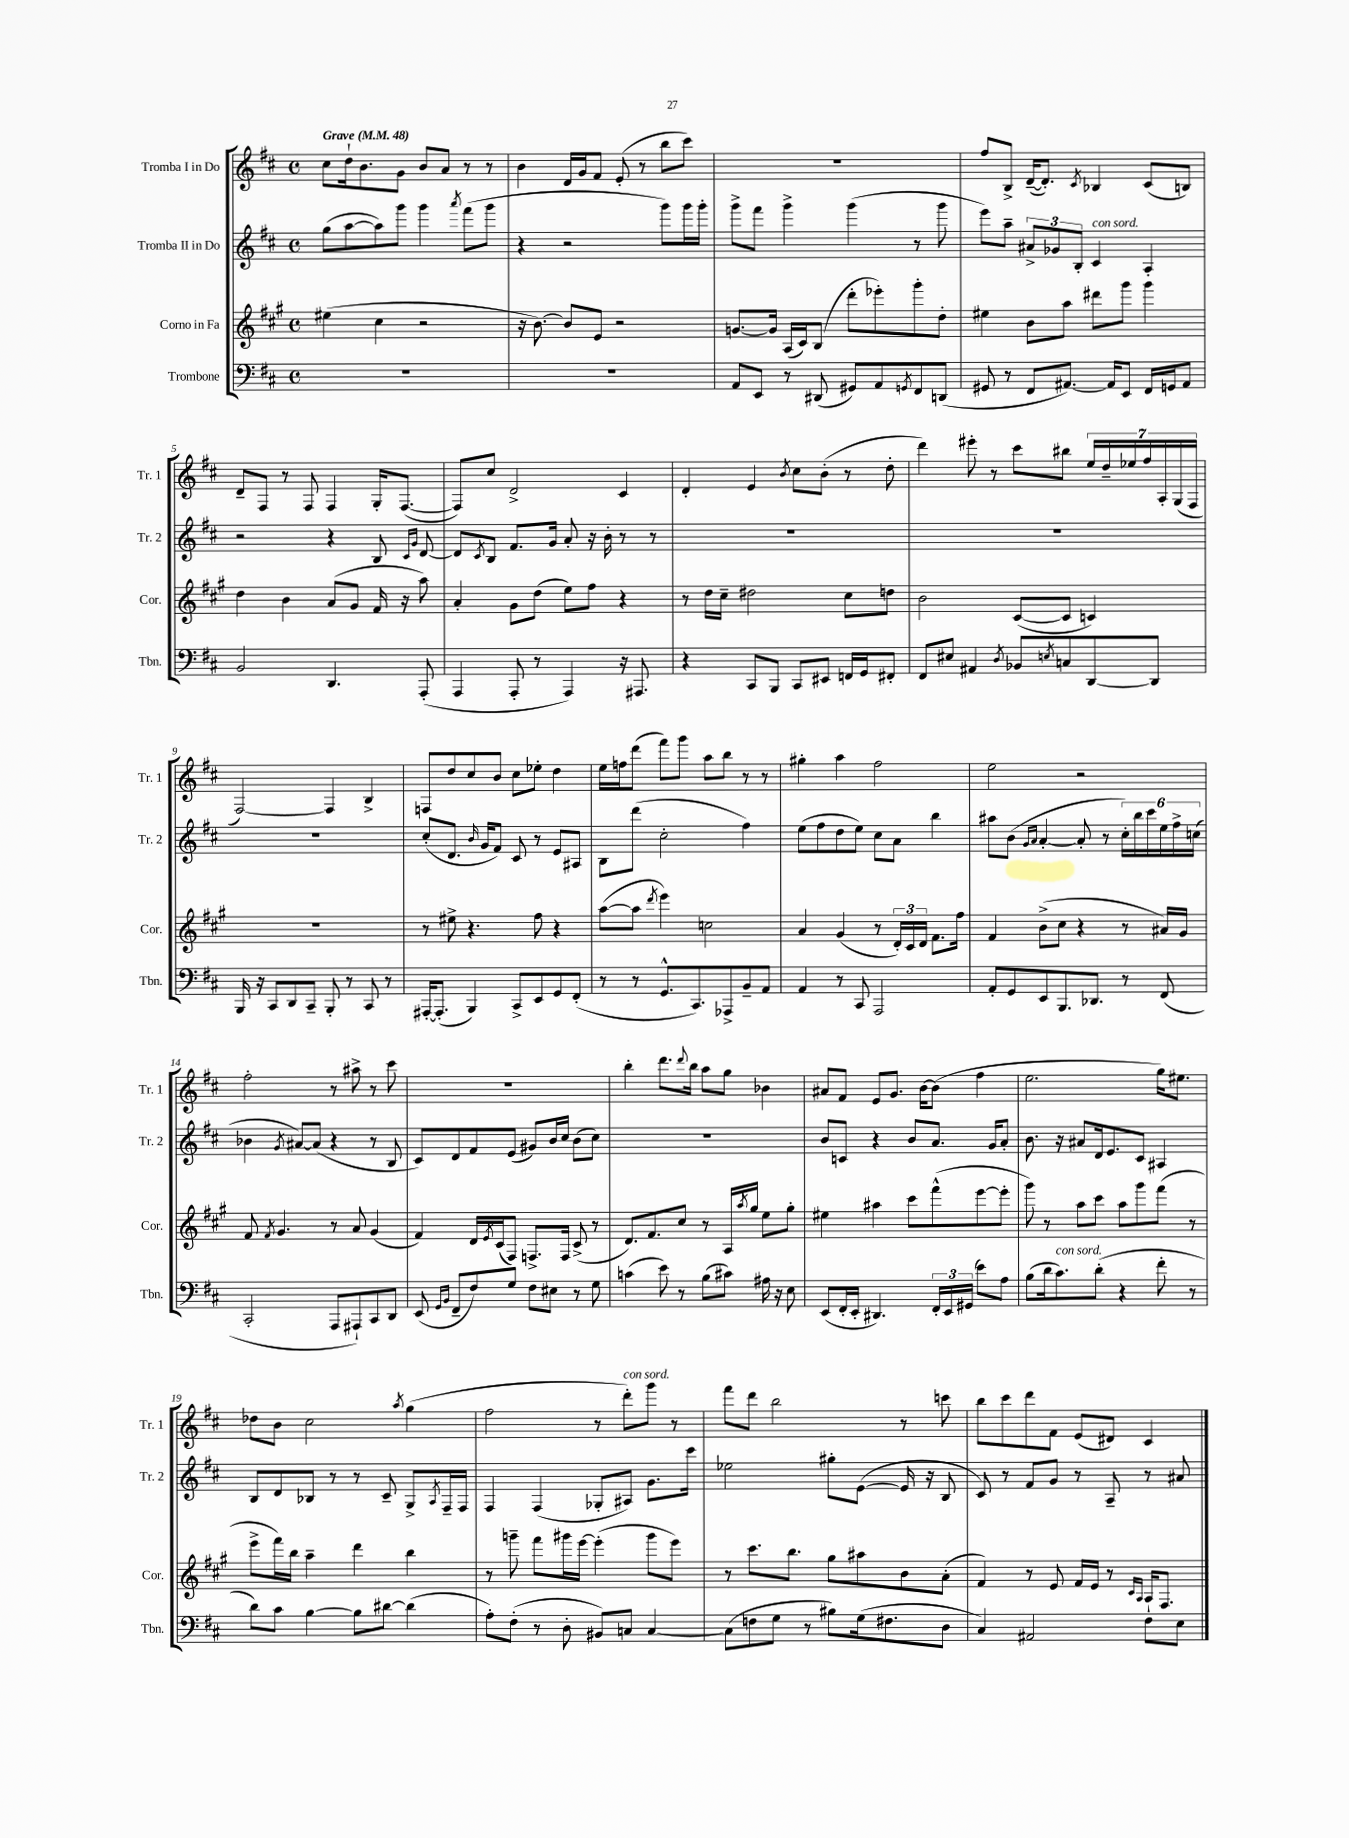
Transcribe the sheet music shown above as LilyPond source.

<<
\new StaffGroup <<
\new Staff = "s0" \with { instrumentName = "Tromba I in Do" shortInstrumentName = "Tr. 1" } {
    \clef treble \key d \major \defaultTimeSignature \time 4/4 \tempo "Grave" 4 = 48
    cis''8 d''16-! b'8. g'8 b'8 a'8 r8 r8 |
    b'4 d'16 g'16 fis'8 e'8-.( r8 b''8 cis'''8) |
    R1 |
    fis''8 b8-> d'16~--( d'8.-.) \acciaccatura { cis'8 } bes4 cis'8( b8) |
    d'8-- fis8 r8 fis8 fis4 g16-. fis8.~( |
    fis8) cis''8 d'2-> cis'4 |
    d'4-. e'4 \acciaccatura { b'8 } cis''8 b'8-.( r8 d''8-. |
    d'''4) eis'''8-. r8 cis'''8 bis''8 \tuplet 7/4 { e''16 d''16-- ees''16 fis''16 a16-. g16( fis16 } |
    fis2~) fis4 b4-> |
    f8 d''8 cis''8 b'8 cis''8 ees''8-. d''4 |
    e''16 f''16 d'''8( fis'''8) g'''8 a''8 b''8 r8 r8 |
    gis''4-. a''4 fis''2 |
    e''2 r2 |
    fis''2-. r8 ais''8-> r8 cis'''8 |
    R1 |
    b''4-. d'''8. \appoggiatura { d'''8 } b''16 a''8 g''8 bes'4 |
    ais'8 fis'8 e'8 g'8. b'16~ b'8( fis''4 |
    e''2. g''16) eis''8. |
    des''8 b'8 cis''2 \acciaccatura { a''8 } g''4( |
    fis''2 r8 d'''8-.^\markup { \italic "con sord." }) g'''8 r8 |
    fis'''8 d'''8 b''2 r8 c'''8 |
    b''8 cis'''8 d'''8 fis'8 e'8( dis'8) cis'4 \bar "|." |
}
\new Staff = "s1" \with { instrumentName = "Tromba II in Do" shortInstrumentName = "Tr. 2" } {
    \clef treble \key d \major \defaultTimeSignature \time 4/4
    g''8( a''8~ a''8) g'''8 g'''4 \acciaccatura { a'''8 } fis'''8( g'''8 |
    r4 r2 g'''8) g'''16 g'''16-. |
    g'''8-> fis'''8 g'''4-> g'''4( r8 g'''8 |
    e'''8) a''8-- \tuplet 3/2 { ais'8-> ges'8 b8-. } cis'4^\markup { \italic "con sord." } a4-. |
    r2 r4 b8 \grace { cis'16 g'16 } d'8~ |
    d'8 \acciaccatura { cis'8 } b8 fis'8. g'16 a'8-. r16 b'16-. r8 r8 |
    R1 |
    R1 |
    R1 |
    cis''8-.( d'8. \grace { b'16 } g'16 fis'8) cis'8 r8 e'8 ais8 |
    b8 d'''8( cis''2-. fis''4) |
    e''8( fis''8 d''8 e''8) cis''8 a'8 b''4 |
    ais''8 b'8( \grace { g'16 a'16 } a'4~-. a'8-. r8 \tuplet 6/4 { cis''16-.) b''16 cis'''16 e''16 fis''16-> c''16( } |
    bes'4 \acciaccatura { g'8 } ais'8~) ais'8( r4 r8 b8 |
    cis'8) d'8 fis'8 e'8( gis'8) b'16 cis''16 b'8( cis''8) |
    R1 |
    b'8 c'8 r4 b'8 a'8. g'16 a'8-. |
    b'8. r16 ais'8 d'16 e'8. cis'8 ais4 |
    b8 d'8 bes8 r8 r8 cis'8-- g8-> \acciaccatura { a8 } fis16-- fis16 |
    fis4 fis4( ges8-. ais8) g'8. cis'''16 |
    ees''2 gis''8-. e'8~( e'16 r16 b8 |
    cis'8) r8 fis'8 g'8 r8 a8-- r8 ais'8 \bar "|." |
}
\new Staff = "s2" \with { instrumentName = "Corno in Fa" shortInstrumentName = "Cor." } {
    \clef treble \key a \major \defaultTimeSignature \time 4/4
    eis''4( cis''4 r2 |
    r16 b'8.~) b'8 e'8 r2 |
    g'8.~ g'16 a16( cis'16) b8( d'''8-. ees'''8-.) gis'''8-. d''8-. |
    eis''4 b'8 a''8 dis'''8 gis'''8 gis'''4 |
    d''4 b'4 a'8( gis'8 fis'16 r16 a''8) |
    a'4-. gis'8 d''8( e''8) fis''8 r4 |
    r8 d''16 cis''16-- dis''2 cis''8 d''8 |
    b'2 cis'8~( cis'8 c'4) |
    R1 |
    r8 eis''8-> r4. fis''8 r4 |
    a''8~( a''8 \acciaccatura { d'''8 } e'''4) c''2 |
    a'4 gis'4( r8 \tuplet 3/2 { d'16-.) cis'16 d'16 } fis'8. fis''16 |
    fis'4 b'8->( cis''8 r4 r8 ais'16) gis'16 |
    fis'8 \acciaccatura { fis'8 } gis'4. r8 a'8 gis'4( |
    fis'4) d'16 \acciaccatura { e'8 } cis'16( fis8) f8.-> f16 cis'8->( r8 |
    d'8.) fis'8. cis''8 r8 a16 \acciaccatura { a''8 } gis''16 e''8 gis''8-. |
    eis''4 ais''4 cis'''8 fis'''8-^( e'''8~ e'''8-. |
    gis'''8) r8 a''8 cis'''8 a''8 gis'''8 fis'''8( r8 |
    e'''8-> fis'''16) b''16 a''4-- d'''4 b''4 |
    r8 g'''8-- fis'''8 gis'''16 e'''16~ e'''4-.( gis'''8 e'''8) |
    r8 cis'''8. b''8. gis''8 ais''8 b'8 a'8-.( |
    fis'4) r8 e'8 fis'16 e'16 r8 \grace { cis'16 a16 } a16-! fis8. \bar "|." |
}
\new Staff = "s3" \with { instrumentName = "Trombone" shortInstrumentName = "Tbn." } {
    \clef bass \key d \major \defaultTimeSignature \time 4/4
    R1 |
    R1 |
    a,8 e,8 r8 dis,8( gis,8) a,8 \acciaccatura { g,8 } fis,8 d,8( |
    gis,8 r8 fis,8 ais,8.~) ais,16 e,8 fis,16 g,16 ais,8 |
    b,2 d,4. a,,8-.( |
    a,,4 a,,8-. r8 a,,4) r16 ais,,8. |
    r4 cis,8 b,,8 cis,8 eis,8 f,16 g,16 fis,8-. |
    fis,8 eis8 ais,4 \acciaccatura { d8 } bes,8 \acciaccatura { e8 } c8 d,8~ d,8 |
    b,,16 r16 cis,8 d,8 cis,8-- b,,8-. r8 cis,8 r8 |
    ais,,16~-. ais,,8.-.( b,,4) cis,8-> e,8 g,8 fis,8-.( |
    r8 r8 g,8.-^ cis,8.) aes,,8-> b,8-- a,8 |
    a,4 r8 cis,8 a,,2 |
    a,8-. g,8 e,8 b,,8. des,8. r8 fis,8( |
    cis,2-. a,,8 ais,,8-!) cis,8 d,8 |
    e,8( \grace { g,16 b,16 } fis,8-- fis8) g8 fis8 eis8 r8 g8 |
    c'4( e'8) r8 b8( cis'8) ais16 r16 e8 |
    e,8( fis,16-. e,16-. dis,4.) \tuplet 3/2 { fis,16-. e,16 gis,16( } e'8) a8 |
    b8( d'16 cis'8.^\markup { \italic "con sord." }) d'8-.( r4 fis'8-. r8 |
    d'8) cis'8 b4~ b8 dis'8~ dis'4( |
    a8-.) fis8-.( r8 d8-. bis,8) c8 c4~ |
    c8( f8 g8 r8 bis8) g16( fis8. d8 |
    cis4) ais,2 fis8 e8 \bar "|." |
}
>>
>>
